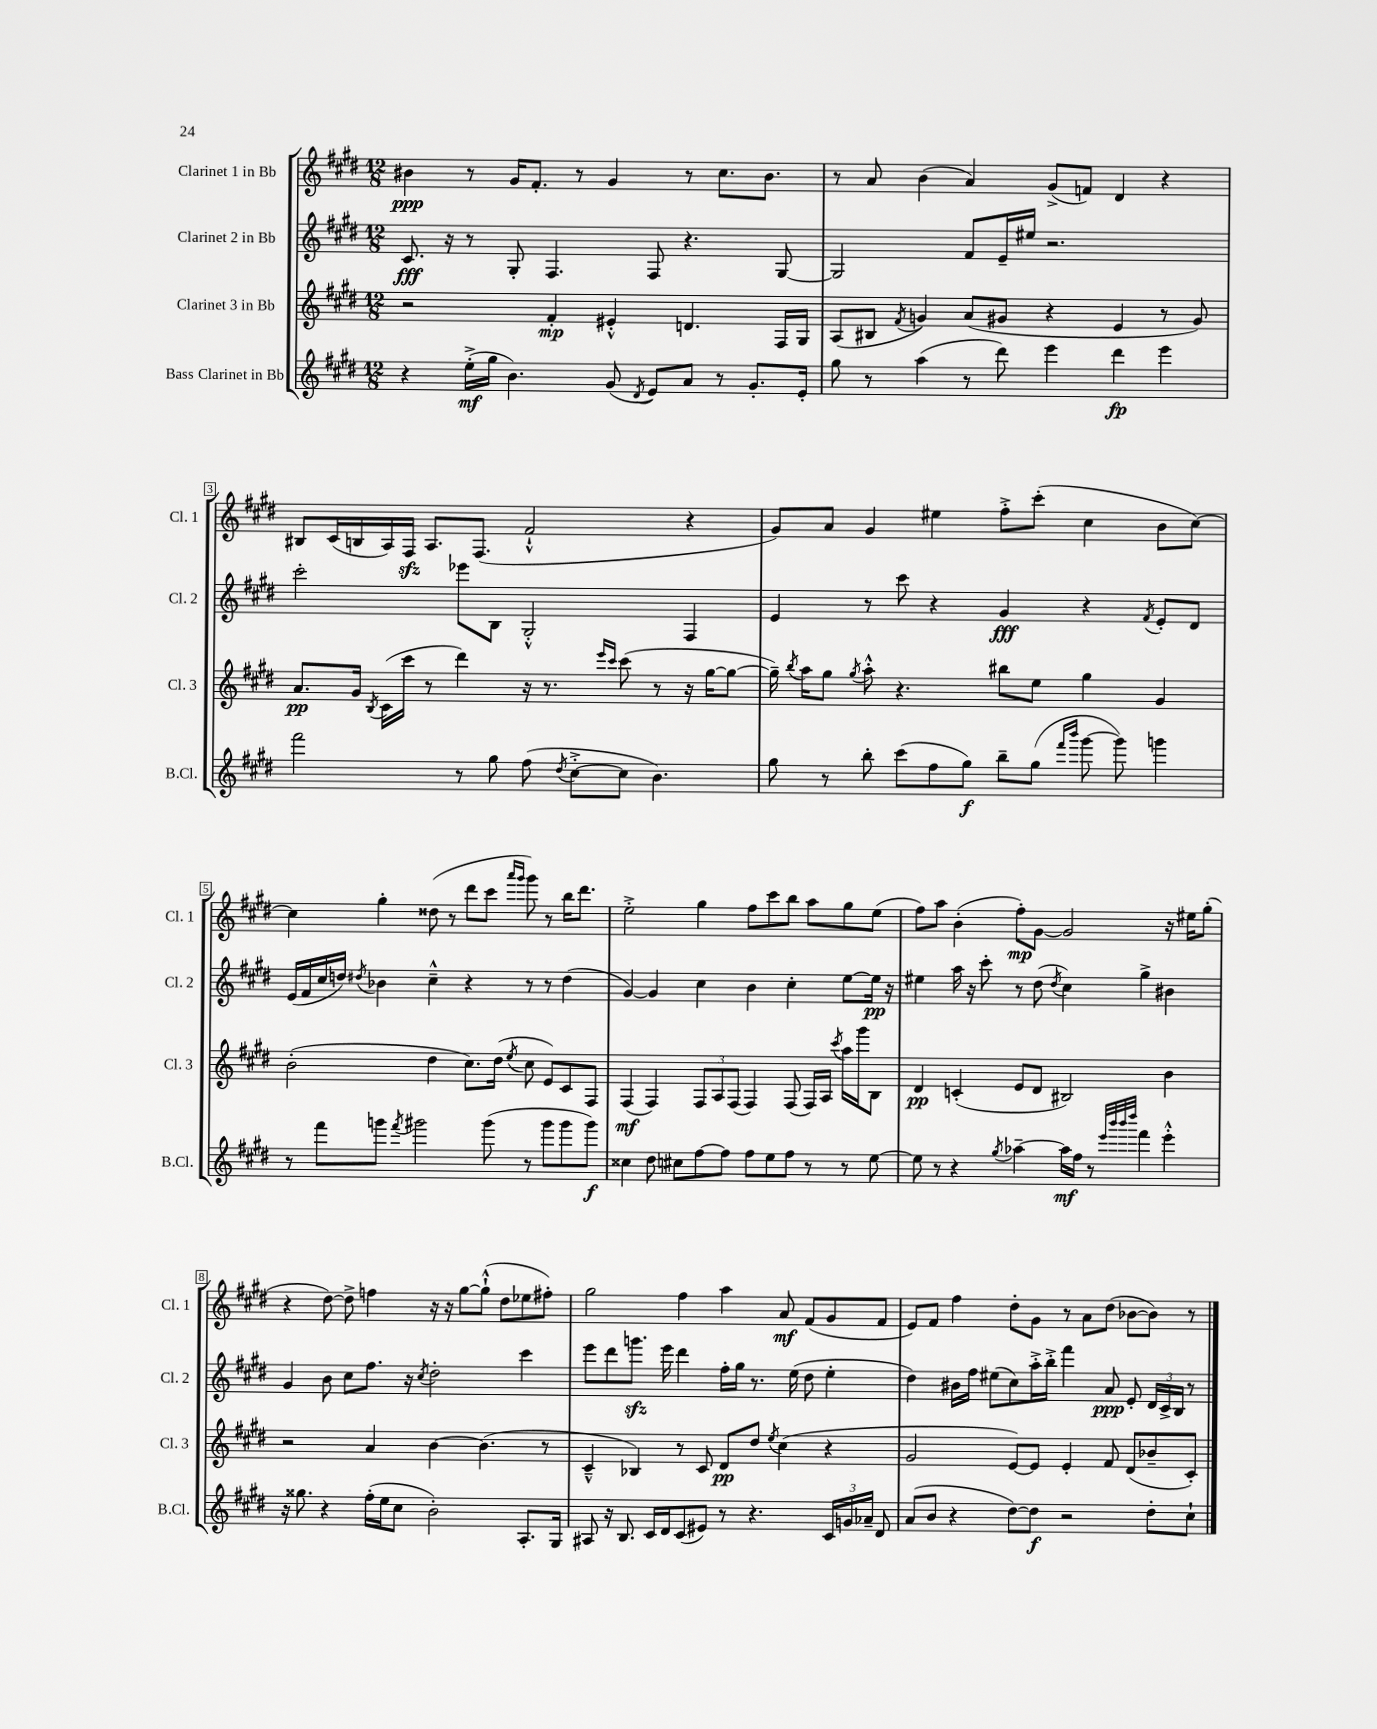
<<
\new StaffGroup <<
\new Staff = "s0" \with { instrumentName = "Clarinet 1 in Bb" shortInstrumentName = "Cl. 1" } {
    \clef treble \key e \major \numericTimeSignature \time 12/8
    \autoBeamOff bis'4\ppp r8 gis'16[ fis'8.]-. r8 gis'4 r8 cis''8.[ bis'8.] |
    r8 a'8 b'4( a'4) gis'8[->( f'8]) dis'4 r4 |
    bis8[ cis'16( b16 a16) fis16]\sfz a8.[ fis8.]( fis'2-!-^ r4 |
    gis'8[) a'8] gis'4 eis''4 fis''8[-.-> cis'''8]-.( cis''4 b'8[ cis''8]~) |
    cis''4 gis''4-. disis''8( r8 dis'''8[ cis'''8] \grace { a'''16[ gis'''16] } gis'''8) r8 b''16[ dis'''8.] |
    e''2-.-> gis''4 fis''8[ cis'''8 b''8] a''8[ gis''8 e''8]( |
    fis''8[) a''8] b'4-.( fis''8[-.\mp) gis'8]~ gis'2 r16 eis''16[ gis''8]-.( |
    r4 dis''8~) dis''8-> f''4 r16 r16 gis''8[~ gis''8]-!-^( dis''8[ ees''8 fis''8]-.) |
    gis''2 fis''4 a''4 a'8\mf fis'8[( gis'8 fis'8] |
    e'8[) fis'8] fis''4 dis''8[-. gis'8] r8 a'8[ dis''8]( bes'8[~ bes'8]) r8 \bar "|." |
}
\new Staff = "s1" \with { instrumentName = "Clarinet 2 in Bb" shortInstrumentName = "Cl. 2" } {
    \clef treble \key e \major \numericTimeSignature \time 12/8
    \autoBeamOff cis'8.\fff r16 r8 gis8-. fis4. fis8 r4. gis8~ |
    gis2 fis'8[ e'16-- eis''16] r2. |
    cis'''2-. ees'''8[ b8] gis2-.-^ fis4 |
    e'4 r8 cis'''8 r4 gis'4\fff r4 \acciaccatura { fis'8 } e'8[-. dis'8] |
    e'16[( fis'16 cis''16 d''16]) \acciaccatura { dis''8 } bes'4 cis''4---^ r4 r8 r8 dis''4( |
    gis'4~) gis'4 cis''4 b'4 cis''4-. e''8[~ e''16]\pp r16 |
    eis''4 a''16 r16 cis'''8-. r8 dis''8( \acciaccatura { dis''8 } cis''4) gis''4-> bis'4 |
    gis'4 b'8 cis''8[ fis''8.] r16 \acciaccatura { cis''8 } dis''2-. cis'''4 |
    e'''8[ dis'''8 g'''8.]\sfz e'''16 dis'''4 fis''16[-. gis''16] r8. e''16( dis''8 e''4-. |
    dis''4) bis'16[ fis''16] eis''8[( cis''8) a''16-.-> b''16]-.-> fis'''4 a'8\ppp e'8-. \tuplet 3/2 { dis'16[ cis'16-> b16] } r8 \bar "|." |
}
\new Staff = "s2" \with { instrumentName = "Clarinet 3 in Bb" shortInstrumentName = "Cl. 3" } {
    \clef treble \key e \major \numericTimeSignature \time 12/8
    \autoBeamOff r2 fis'4-.\mp eis'4-.-^ d'4. fis16[ gis16] |
    a8[( bis8] \acciaccatura { fis'8 } g'4) a'8[( gis'8] r4 e'4 r8 gis'8) |
    a'8.[\pp gis'16] \acciaccatura { b8 } cis'16[( cis'''16] r8 dis'''4) r16 r8. \grace { e'''16[ cis'''16] } cis'''8( r8 r16 gis''16[~ gis''8]~ |
    gis''16--) \acciaccatura { b''8 } a''16[ gis''8] \acciaccatura { gis''8 } a''8-.-^ r4. bis''8[ e''8] gis''4 gis'4 |
    b'2-.( dis''4 cis''8.[) dis''16]( \acciaccatura { e''8 } cis''8 e'8[) cis'8 fis8] |
    fis4\mf( fis4) \tuplet 3/2 { fis8[ a8 fis8]( } fis4) fis8( fis16[) a16] \acciaccatura { cis'''8 } a''16[ gis'''16 b8] |
    dis'4\pp c'4-.( e'8[ dis'8] bis2) b'4 |
    r2 a'4 b'4~ b'4.( r8 |
    cis'4---^ bes4) r8 cis'8 dis'8[\pp dis''8] \acciaccatura { e''8 } cis''4( r4 |
    gis'2 e'8[~) e'8] e'4-. fis'8 dis'8[( bes'8-- cis'8]-.) \bar "|." |
}
\new Staff = "s3" \with { instrumentName = "Bass Clarinet in Bb" shortInstrumentName = "B.Cl." } {
    \clef treble \key e \major \numericTimeSignature \time 12/8
    \autoBeamOff r4 e''16[-.->\mf( gis''16] b'4.) gis'8( \acciaccatura { dis'8 } e'8[) a'8] r8 gis'8.[-. e'16]-. |
    gis''8 r8 a''4( r8 dis'''8) e'''4 dis'''4\fp e'''4 |
    fis'''2 r8 gis''8 fis''8( \acciaccatura { dis''8 } cis''8[~-.-> cis''8] b'4.) |
    gis''8 r8 b''8-. cis'''8[( fis''8 gis''8]\f) b''8[-- gis''8]( \grace { fis'''16[ b'''16] } gis'''8~ gis'''8) g'''4 |
    r8 fis'''8[ g'''8] \acciaccatura { fis'''8 } gis'''2 gis'''8( r8 gis'''8[ gis'''8 gis'''8]\f) |
    cisis''4 dis''8 cis''8[ fis''8~ fis''8] fis''8[ e''8 fis''8] r8 r8 e''8~ |
    e''8 r8 r4 \acciaccatura { gis''8 } aes''4~-- aes''16[\mf fis''16] r8 \grace { e'''32[ b'''32 b'''32 dis''''32] } fis'''4 e'''4-.-^ |
    r16 gisis''8. r4 fis''16[-.( e''16 cis''8] b'2-.) a8.[-. gis16] |
    ais8 r16 b8. cis'16[ dis'16 cis'8( eis'8]) r8 r4. \tuplet 3/2 { cis'16[ g'16 aes'16]-- } dis'8 |
    a'8[( b'8] r4 dis''8[~) dis''8]\f r2 dis''8[-. cis''8]-! \bar "|." |
}
>>
>>
\layout { \context { \Score \override BarNumber.stencil = #(make-stencil-boxer 0.1 0.3 ly:text-interface::print) } }
